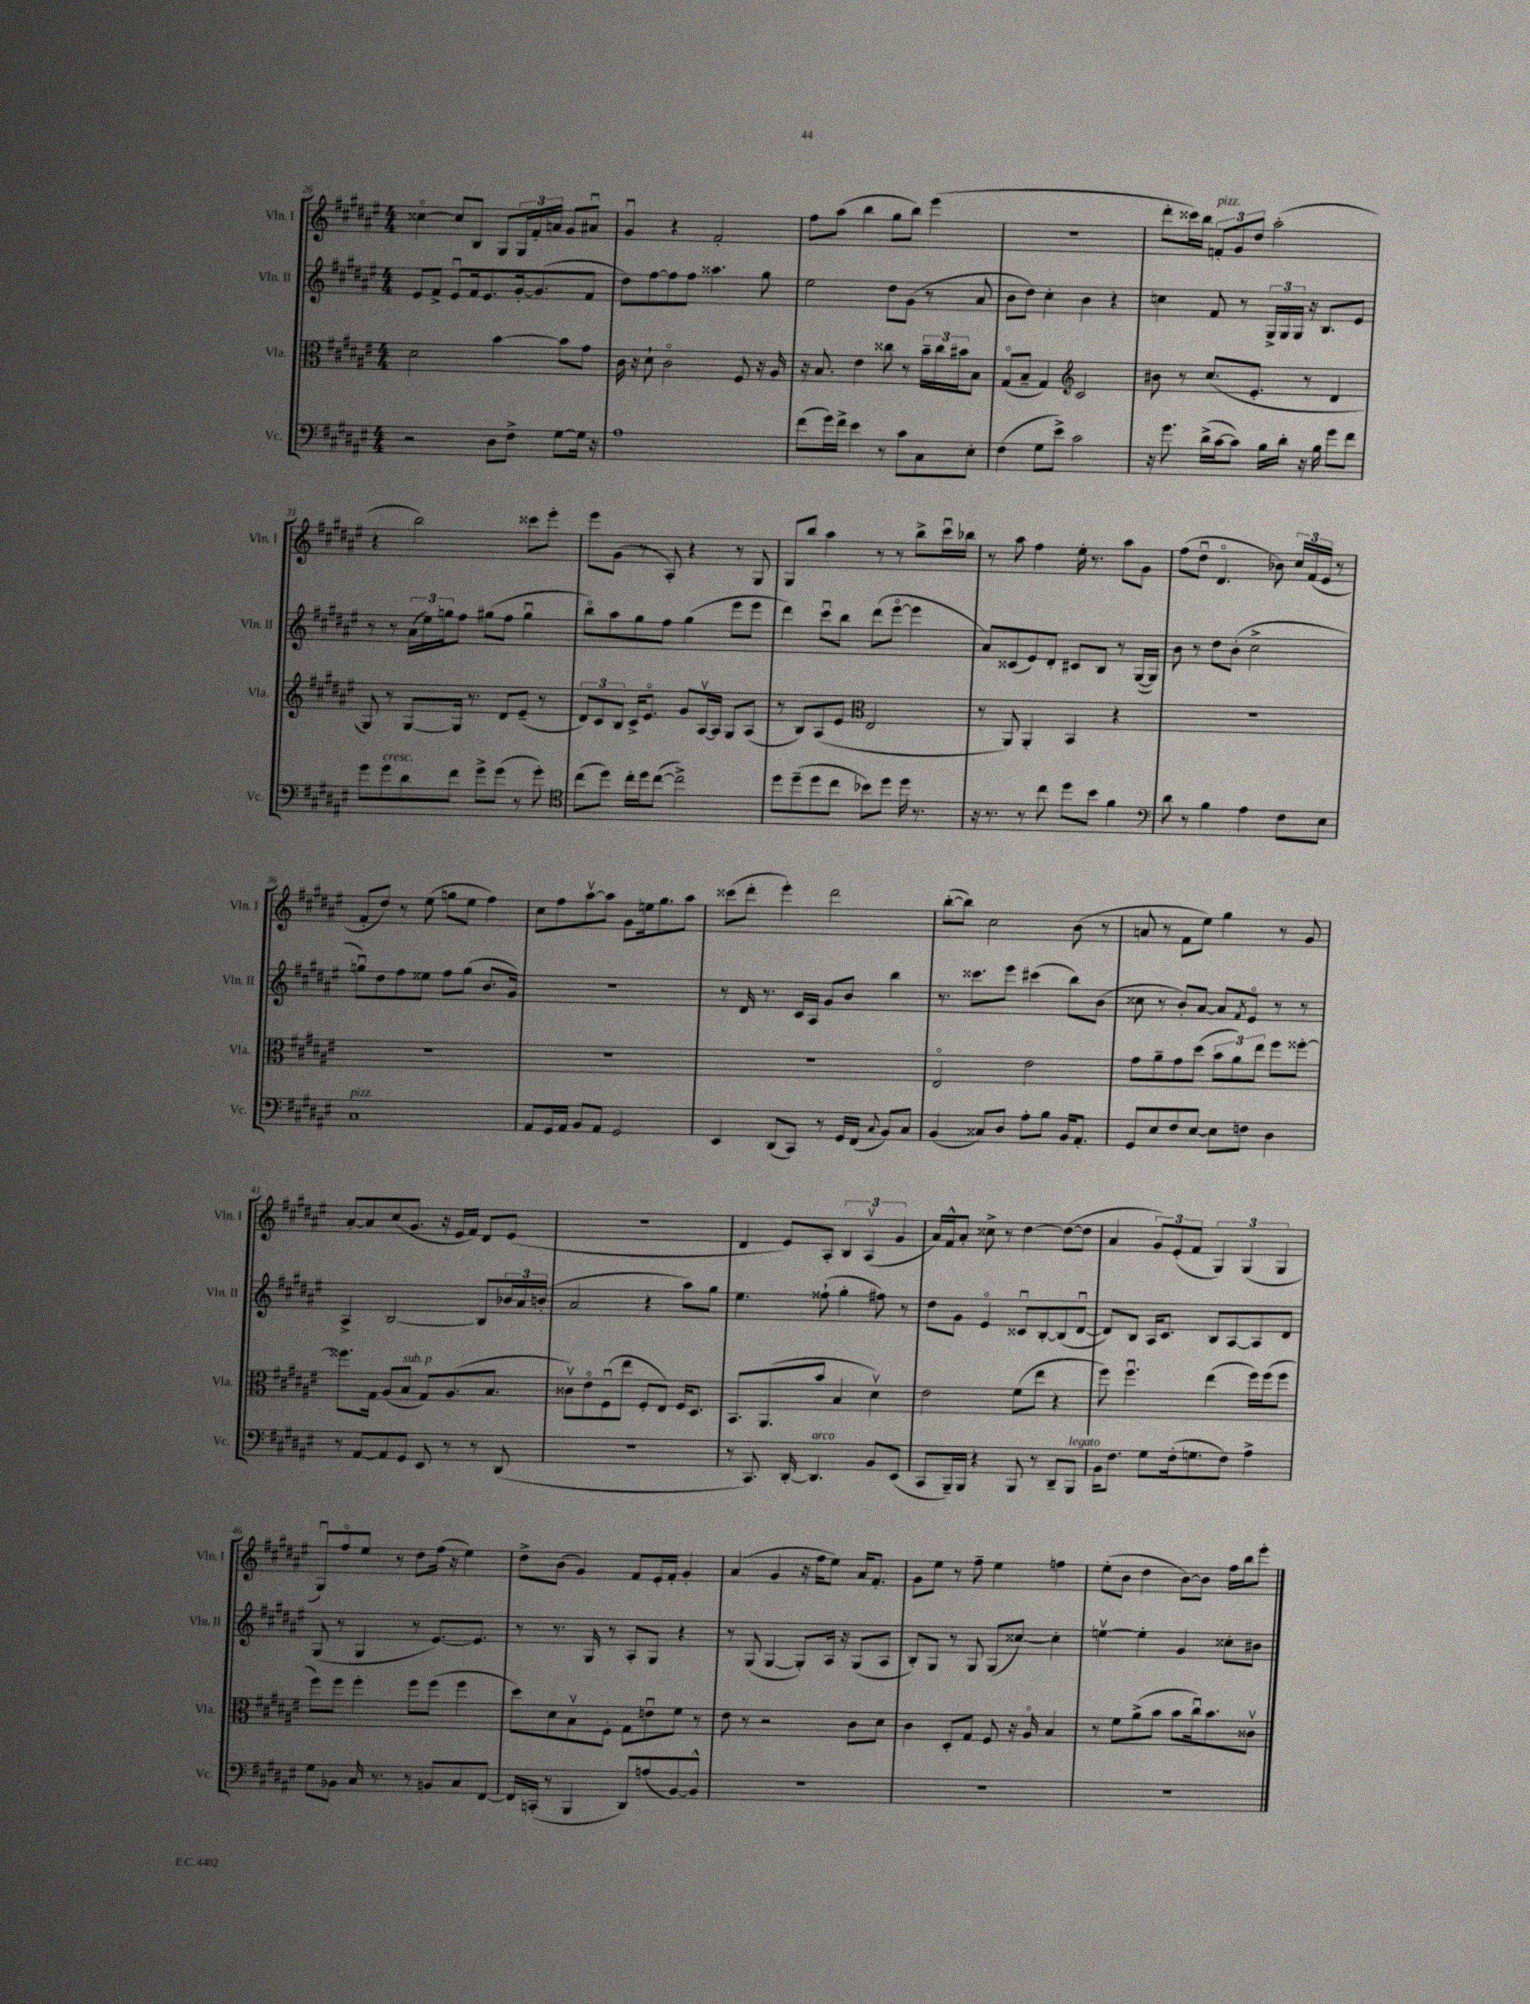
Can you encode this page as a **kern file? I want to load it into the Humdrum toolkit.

**kern	**kern	**kern	**kern
*staff4	*staff3	*staff2	*staff1
*clefF4	*clefC3	*clefG2	*clefG2
*k[f#c#g#d#a#e#]	*k[f#c#g#d#a#e#]	*k[f#c#g#d#a#e#]	*k[f#c#g#d#a#e#]
*M4/4	*M4/4	*M4/4	*M4/4
2r	2d#\	8e#/L	[4cc##o\
.	.	8f#^/J	.
.	.	8e#u/L	8cc##/]L
.	.	16f#/k	8B/J
.	.	8.e#/	.
8D#\L	[4b\	.	8G#/L
8F#^\J	.	[16g#'/k	24G#/L
.	.	.	24f#'/
.	.	(8.g#/]	.
.	.	.	24a/JJ
[8G#\L	8b\]L	.	8g#/L
16G#\]Jk	8g#\J	8f#/J	8a#u/J
16r	.	.	.
=	=	=	=
1A#	16c#\	8dd#\L)	4g#u/
.	16r	.	.
.	8d#`\	[8ff#\	.
.	2c#o\	8ff#\]	4r
.	.	8ff#\J	.
.	.	4.aa##\	2f#'/
.	8F#/	.	.
.	16r	8gg#\	.
.	16A#/	.	.
=	=	=	=
(8f#\L	16r	2ee#\	8ff#\L
.	8.B/	.	.
16g#\L)	.	.	(8aa#\J
16f#^\JJ	.	.	.
4e#\	4e#\	.	4bb\
8r	8cc##\	8dd#\L	8gg#\L
8c#\L	8r	(8g#\J	8bb\J)
8C#\	24b~\LL	8r	(4eee#\
.	24cc##\	.	.
.	24b#\J	.	.
8E#'\J	8B\J	8a#/	.
=	=	=	=
(4F#\	(8G#o/L	8b\L	1r
.	8B~/J	8dd#\J)	.
8G#\L	4G#/)	4cc#'\	.
8e#^\J)	.	.	.
*	*clefG2	*	*
2c#\	2c#/	4b\	.
.	.	4r	.
=	=	=	=
16r	8b#\	4cc\	8ddd#'\L
8.g#\	.	.	.
.	8r	.	16ccc##\L)
.	.	.	16bb\JJ
(16d#^\LL	(8.cc#/L	8f#/	12f'/L
[16c#\J	.	.	.
.	.	.	12g#/
8c#\]J)	.	8r	.
.	.	.	12dd#/J
.	8.e#'/J	.	.
16B\LL	.	24G#^/LL	(2aa#'\
.	.	24G#/	.
16d#'\JJ	.	.	.
.	.	24G#/JJ	.
16r	8r	16r	.
16B\	.	8.B/L	.
8g#\L	4d#/	.	.
8f#\J	.	8e#/J	.
=	=	=	=
8g#\L	8G#/)	8r	4r
8g#\	8r	8r	.
8d#\	[8G#/L	(24a#\LL	2bb\)
.	.	24ee#\)	.
.	.	24gg\J	.
8f#\J	16G#/]Jk	8ff#\J	.
.	8.r	.	.
8g#^\L	.	(8gg#\L	.
(8g#\J	8d#/L	8ff#\J	.
8r	(8e#~/J	4gg#u\	8ccc##\L
8g#'\)	8r	.	8eee#'\J
=	=	=	=
*clefC4	*	*	*
(8cc#\L	12d#/L)	8bbo\L)	8eee#\L
.	12c#/	.	.
8dd#\J)	.	8aa#\	(8g#\J
.	12B/J	.	.
16cc#'\LL	16c#^/LK	8gg#\	8r
16dd#\J	8.e#o/J	.	.
([8cc#\J	.	8ff#\J	8A#'/)
2cc#^\])	8g#/L	(4gg#\	4r
.	[16A#v/L	.	.
.	16A#/]JJ	.	.
.	8G#/L	8eee#\L	8r
.	(8A#/J	8eee#\J	8G#/
=	=	=	=
8dd#\L	8r	4ddd#\)	8G#/L
(8dd#~\	8B/L)	.	8bb/J
8dd#\	(8A#/	8ccc#u\L	4aa#\
8cc#\J	8e#/J	8bb\J	.
*	*clefC3	*	*
8b-\L)	2E#/	(8ddd#\L	8r
8dd#\J	.	[8eee#o\J	8r
16dd#\	.	4eee#\]	8bb^\L
8.r	.	.	.
.	.	.	16ccc#u\L
.	.	.	16bb-\JJ
=	=	=	=
16r	8r	8a#/L)	8r
8.r	.	.	.
.	8AA#/)	(8c##/	8aa#\
8r	4AA#'/	8e#/)	4ff#\
8cc#\	.	8d#'/J	.
8dd#\L	4BB/	8c#/L	16ee#'\
.	.	.	8.r
8b\J	.	8B/J	.
4f#\	4r	8r	8aa#\L
.	.	([16G#/LL	8g#\J
.	.	16G#/]JJ)	.
=	=	=	=
*clefF4	*	*	*
8d#\	1r	8b\	(8ff#\L
8r	.	8r	8dd#u\J
4B\	.	8dd#\L	4.d#o/
.	.	(8b'\J	.
4A#\	.	2cc#^\	.
.	.	.	8b-\)
8F#\L	.	.	24cc#/LL
.	.	.	(24f#/
.	.	.	24e#/JJ
8E#\J	.	.	8r
=	=	=	=
1C#	1r	8ggu\L)	8f#'/L
.	.	8dd#\	8dd#/J)
.	.	8ff#\	8r
.	.	8ee##\J	(8ee#\
.	.	8ff#\L	8gg\L
.	.	(8gg\J	8ee#\J
.	.	8.b/L	4ff#\)
.	.	16g#/Jk)	.
=	=	=	=
8AA#/L	1r	1r	8cc#\L
16GG#/L	.	.	8ff#\
16AA#/JJ	.	.	.
8BB/L	.	.	[8aa#v\
8AA#/J	.	.	8aa#\]J
2GG#/	.	.	8g#\L
.	.	.	16ee\k
.	.	.	8.gg#\
.	.	.	8aa#\J
=	=	=	=
4EE#/	1r	8r	(8ccc##\L
.	.	16d#/	8ddd#'\J
.	.	8.r	.
(8DD#/L	.	.	4eee#'\)
8CC#/J)	.	16c#/LL	.
.	.	16A#/JJ	.
8r	.	8g#/L	2ddd#\
16GG#/LL	.	8b/J	.
(16FF#/JJ	.	.	.
8qqC#/	.	.	.
8BB/L)	.	4bb\	.
8C#/J	.	.	.
=	=	=	=
(4BB/	2E#o/	8.r	([8bb'\L
.	.	.	8bb\]J)
.	.	8.ccc##\L	.
8C##/L)	.	.	2cc#\
8D#/J	.	8eee#\J	.
8A#'\L	2e#\	(4ccc#\	.
8B\J	.	.	.
16BB/LK	.	8bb\L)	(8b\
8.AA#'/J	.	.	.
.	.	(8b\J	8r
=	=	=	=
8GG#/L	8g#\L	8cc##\	8a/
8E#/	8a#~\	8r	8r
8F#/	8g#\	8b'/L)	8f#\L
[8E#/J	(8dd#\J	[8a#/J	8ee#\J)
8E#\]L	12b\L	8a#/]L	4gg#\
.	12a#\)	.	.
.	.	8qf#/	.
8F\J	.	8e#o/J	.
.	12ee#\J	.	.
4D#\	8ff#\L	8r	8r
.	[8ff##'\J	8r	8g#/
=	=	=	=
8r	8.ff##\]L	4A#^/	[8a#'/L
[8AA#/L	.	.	8a#/]
.	16G#\Jk	.	.
8AA#/]	(8A#/L	[2B/	(8cc#/
8GG#/J	8B/J	.	8.g#/J
8EE#/	8G#/L)	.	.
.	.	.	16r
8r	(8.A#/	.	16e#/LL
.	.	.	16f#/JJ)
8r	.	8B/]L	8d#/L
.	8.B/J	.	.
(8DD#/	.	24b-/L	(8e#/J
.	.	24a#/	.
.	.	(24b'/JJ	.
=	=	=	=
1r	8c##v\L)	2a#/	1r
.	8e#o\	.	.
.	(8F#u\	.	.
.	8ee#\J	.	.
.	8F#'/L	4r	.
.	8E#/J)	.	.
.	16F#/LK	8aa#\L)	.
.	8.D#/J	.	.
.	.	8gg#\J	.
=	=	=	=
8r	8.BB/L	4.ee#\	4d#/
8.CC#/)	.	.	.
.	(8.AA#/	.	.
.	.	.	8e#/L)
[16DD#'/	.	.	.
4.DD#/]	8b/J	(8ff##`\	8A#'/J
.	4B/	4gg#'\	6B/
.	.	.	(6A#v/
8BB/L	4d#v\)	8ff#\)	.
.	.	.	6g#/
(8EE#/J	.	8r	.
=	=	=	=
8CC#/L	2e#\	8dd#\L	16a#/LL)
.	.	.	16f#^^/J
16BBB~/L)	.	8g#\J	8a#'/J
16BBB/JJ	.	.	.
4r	.	4e#o/	8cc##^\
.	.	.	8r
8BBB/	(8f#\L	8c##u/L	[4dd#\
8r	8ee#\J	[8B'/	.
8DD#~/L	4r	(8B/]	(8dd#\_L
8BBB/J	.	[8d#u/J	8dd#\]J
=	=	=	=
16BB\LK	8ff#\)	8d#/]L)	4a#/
8.F#\J	.	.	.
.	4.ff#u\	8B/J	.
8G#\L	.	16A#/LK	12g#/L)
.	.	8.c#/J	.
.	.	.	(12e#'/
(16F#'\k	.	.	.
.	.	.	12f#/J
8.G\	.	.	.
.	(4ee#\	8B/L	6G#/)
8F#\J)	.	[8A#/	.
.	.	.	(6G#/
4A#^\	16ff#\LL)	8A#/]	.
.	(16ff#\J	.	.
.	.	.	6G#/
.	8ff#\J	8d#/J	.
=	=	=	=
8G#\L	8ff#\L)	(8G#/	8G#u/L)
8BB-\J	8ff#\J	8r	8ff#o/
16C#/	4ff#'\	4G#/	8ee#/J
8.r	.	.	.
.	.	.	8r
8r	8ff#\L	8r	8dd#\L
8BB/L	(8ff#\J	[8.e#/L)	(16ff#\Jk
.	.	.	16r
8C#/	4ff#\	.	4ee#\)
.	.	8.e#/]J	.
[8FF#/J	.	.	.
=	=	=	=
16FF#/]LL	8dd#\L)	8r	8dd#^\L
(16CC'/JJ	.	.	.
8r	8d#\	8.r	(8b\J
4BBB/	8Bv\	.	4g#/)
.	.	16G#/	.
.	8F#'\J	8r	.
8DD#/L)	8G#\L	8A#'/L	8f#/L
(8A/	8eu\	8G#/J	16e#'/L
.	.	.	16f#'/JJ
[8BB/)	8f#\J	4r	4g#'/
8BB^^/]J	8r	.	.
=	=	=	=
1r	8e#\	8r	(4a#/
.	8r	(8G#/	.
.	2r	[4G#/	4g#/
.	.	8G#'/]L)	16r
.	.	.	16ff#\LK
.	.	16A#/Jk	8ee#\J)
.	.	16r	.
.	8c#\L	(8G#/L	16a#/LK
.	.	.	8.f#'/J
.	8d#\J	8A#/J	.
=	=	=	=
1r	4c#\	8B'/L)	8g#\L
.	.	8G#/J	8ee#\J
.	8D#'/L	8r	8r
.	8G#/J	8G#/	8ff#~\
.	8F#/	(8G#/L	4ee#\
.	16r	[8cc##/J)	.
.	16A#o/	.	.
.	4B/	4cc##'\]	4ff\
=	=	=	=
1r	8r	[4eev\	(8ee#'\L
.	8f#\L	.	8b\J
.	(8a#^\	4ee'\]	4dd#\
.	8b\J	.	.
.	8b\L	4g#/	[8b\L)
.	16cc#u\k)	.	8b\]J
.	8.b\	.	.
.	.	8cc##'\L	16ff#\LL
.	.	.	16bb\J
.	8c##v\J	8b#\J	8eee#'\J
==	==	==	==
*-	*-	*-	*-
